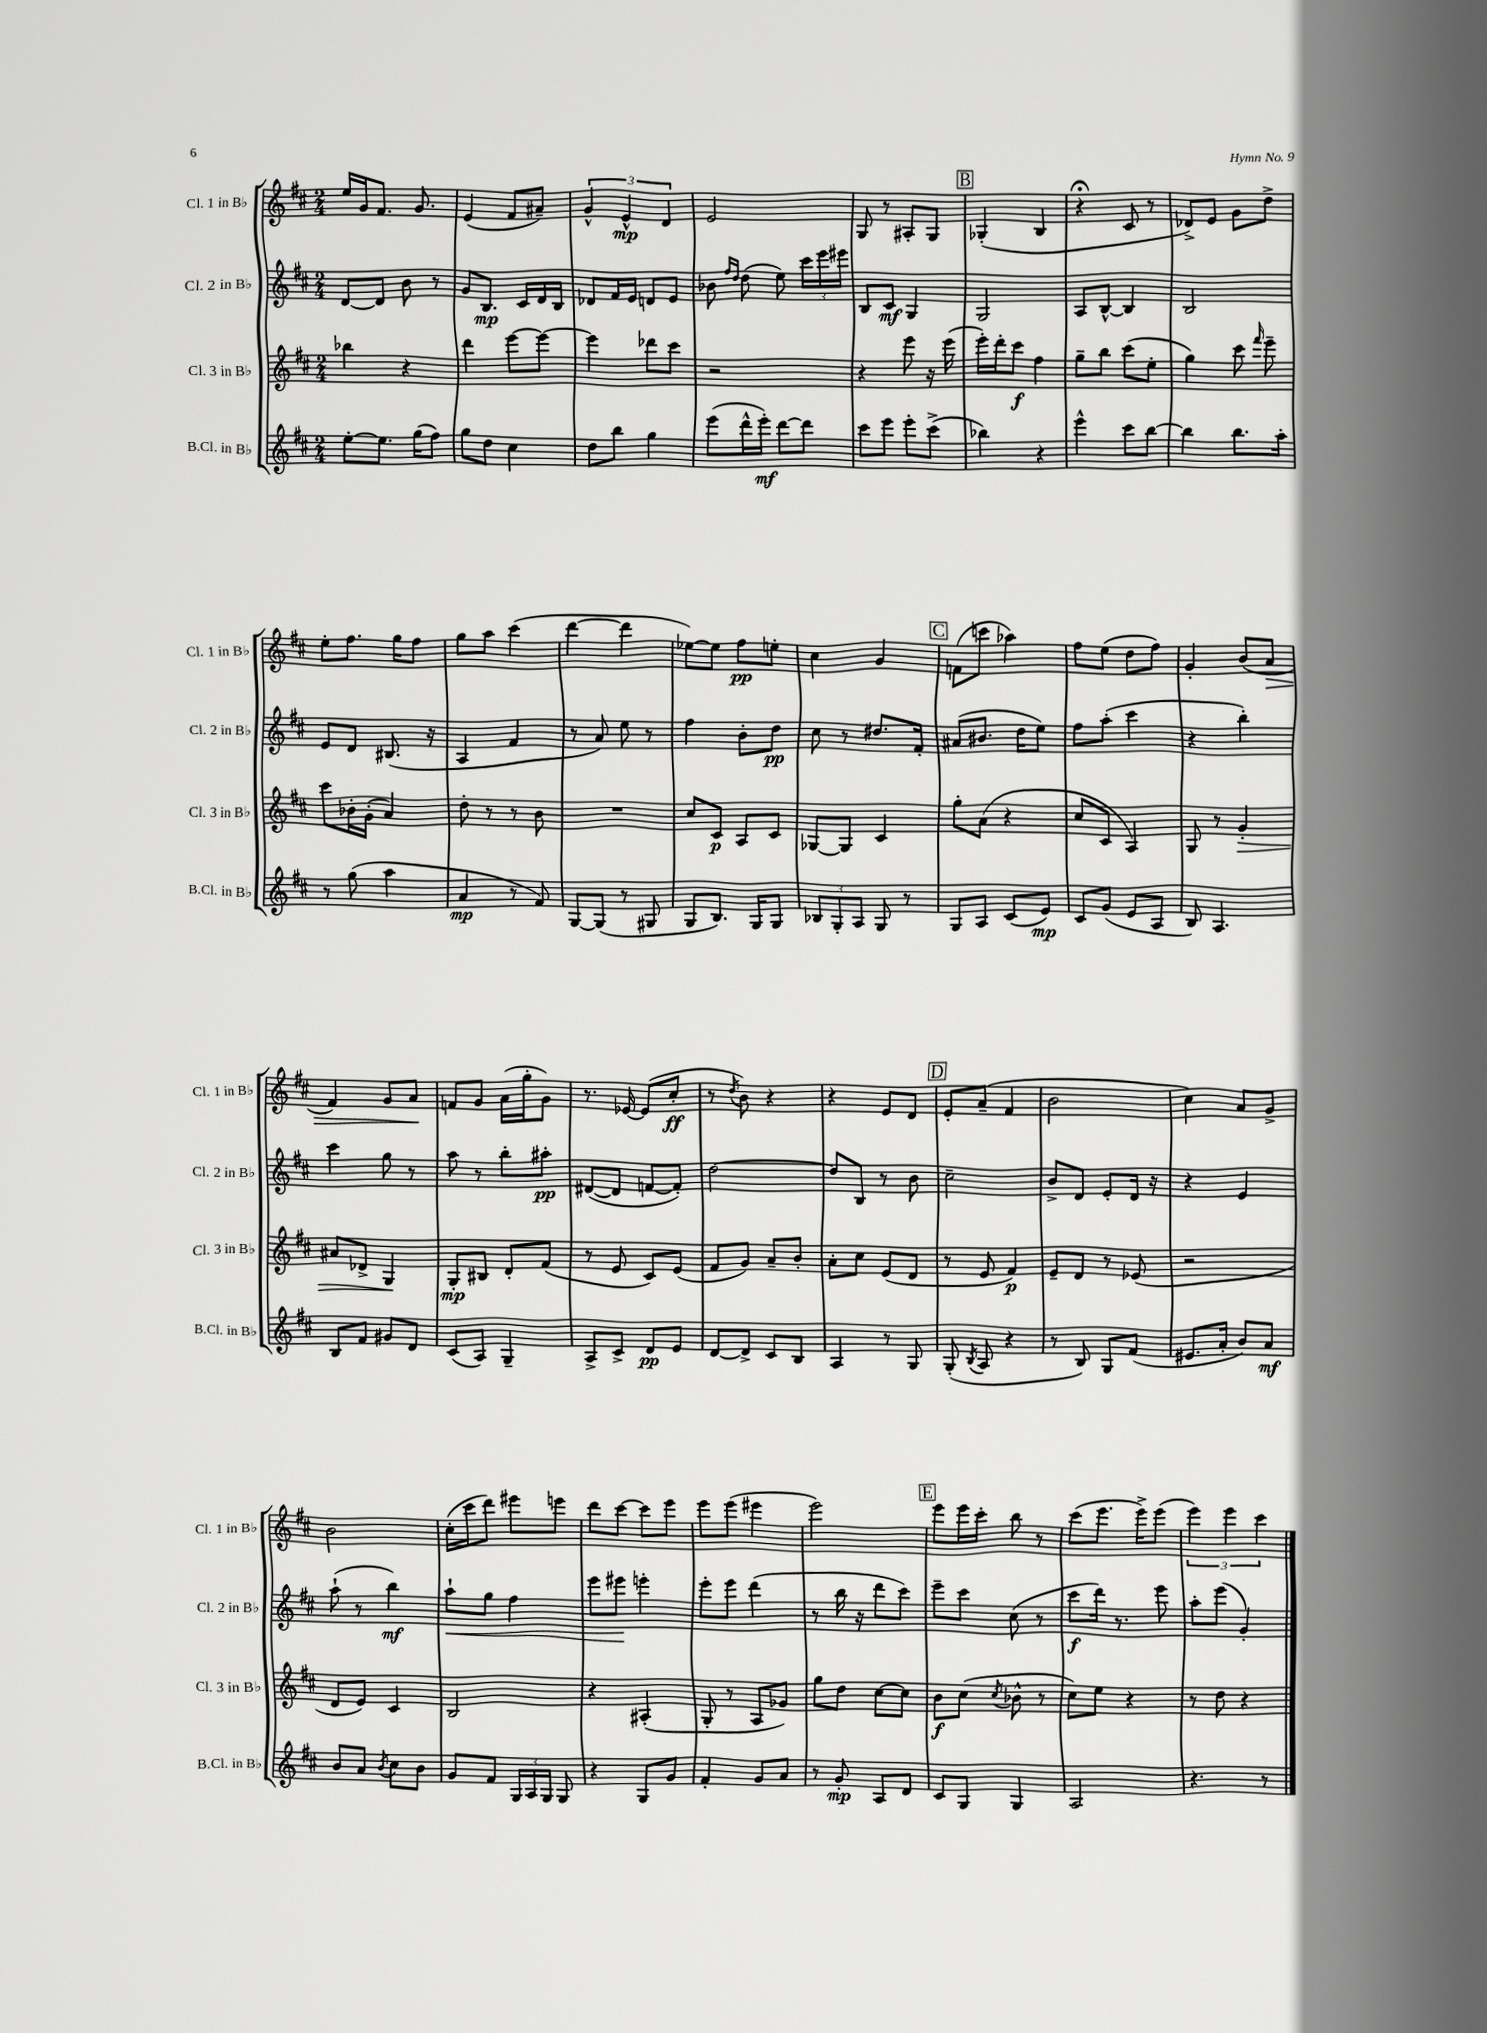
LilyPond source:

<<
\new StaffGroup <<
\new Staff = "s0" \with { instrumentName = "Cl. 1 in Bb" shortInstrumentName = "Cl. 1 in Bb" } {
    \clef treble \key d \major \numericTimeSignature \time 2/4
    \autoBeamOff e''16[ g'16 fis'8.] g'8. |
    e'4( fis'8[ ais'8]--) |
    \tuplet 3/2 { g'4-^ e'4-^\mp d'4 } |
    e'2 |
    g8 r8 ais8[-. g8] |
    \mark \markup { \box "B" } ges4-.( b4 |
    r4\fermata cis'8 r8 |
    des'8[->) e'8] g'8[ d''8]-> |
    e''8[-. fis''8.] g''16[ fis''8] |
    g''8[ a''8] cis'''4( |
    d'''4~ d'''4 |
    ees''8[~) ees''8] fis''8[\pp e''8]-. |
    cis''4 g'4 |
    \mark \markup { \box "C" } f'8[( c'''8] aes''4) |
    fis''8[ e''8]( d''8[ fis''8]) |
    g'4-. b'8[( a'8]\> |
    fis'4) g'8[ a'8]\! |
    f'8[ g'8] a'16[( g''16-. g'8]) |
    r8. ees'16~ ees'8[( cis''8]-.\ff |
    r8 \acciaccatura { d''8 } b'8) r4 |
    r4 e'8[ d'8] |
    \mark \markup { \box "D" } e'8[-. a'8]--( fis'4 |
    b'2 |
    cis''4) a'8[ g'8]-> |
    b'2 |
    cis''16[-.( cis'''16 d'''8]) eis'''8[ e'''8] |
    d'''8[ cis'''8]~ cis'''8[ e'''8] |
    e'''8[ e'''8]( eis'''4 |
    e'''2) |
    \mark \markup { \box "E" } e'''8[ e'''16 cis'''16]-. b''8 r8 |
    cis'''8[( e'''8.] e'''16[->) e'''8]( |
    \tuplet 3/2 { e'''4) e'''4 cis'''4 } \bar "|." |
}
\new Staff = "s1" \with { instrumentName = "Cl. 2 in Bb" shortInstrumentName = "Cl. 2 in Bb" } {
    \clef treble \key d \major \numericTimeSignature \time 2/4
    \autoBeamOff d'8[~ d'8] b'8 r8 |
    g'8[ b8.]\mp cis'16[ d'16 b16] |
    des'8[ fis'16 e'16] d'8[ e'8] |
    bes'8 \grace { fis''16[ d''16] } d''8( e''8) \tuplet 3/2 { cis'''16[ e'''16 eis'''16] } |
    b8[ cis'8]\mf g4 |
    \mark \markup { \box "B" } g2 |
    a8[ b8]~-^ b4 |
    b2 |
    e'8[ d'8] bis8.( r16 |
    a4 fis'4 |
    r8 a'8) e''8 r8 |
    fis''4 b'8[-. d''8]\pp |
    cis''8 r8 dis''8.[ fis'16]-. |
    \mark \markup { \box "C" } ais'8[( bis'8.] d''16[ e''8]) |
    fis''8[ a''8]-.( cis'''4 |
    r4 b''4-.) |
    cis'''4 g''8 r8 |
    a''8 r8 b''8[-. ais''8]-.\pp |
    dis'8[~( dis'8] f'8[~ f'8]-.) |
    d''2~ |
    d''8[ b8] r8 b'8 |
    \mark \markup { \box "D" } cis''2-- |
    b'8[-> d'8] e'8[-. d'16] r16 |
    r4 e'4 |
    a''8-!( r8 b''4\mf) |
    a''8[-!\< g''8] fis''4 |
    e'''8[ eis'''8]\! e'''4-. |
    e'''8[-. e'''8] d'''4( |
    r8 b''16 r16 d'''8[ cis'''8]) |
    \mark \markup { \box "E" } e'''8[-- cis'''8] cis''8( r8 |
    cis'''8[\f d'''16]) r8. e'''8 |
    a''8[-. e'''8]( g'4-.) \bar "|." |
}
\new Staff = "s2" \with { instrumentName = "Cl. 3 in Bb" shortInstrumentName = "Cl. 3 in Bb" } {
    \clef treble \key d \major \numericTimeSignature \time 2/4
    \autoBeamOff bes''4 r4 |
    d'''4 e'''8[~ e'''8]~ |
    e'''4 des'''8[ cis'''8] |
    r2 |
    r4 e'''8 r16 e'''16( |
    \mark \markup { \box "B" } e'''16[-.) d'''16-. cis'''8]\f fis''4 |
    g''8[-- b''8] cis'''8[( e''8]-. |
    g''4) cis'''8 \grace { fis'''16 } e'''8-- |
    cis'''8[ bes'16-. g'16]-.( a'4) |
    d''8-. r8 r8 b'8 |
    R2 |
    cis''8[ cis'8]\p a8[ cis'8] |
    ges8[~ ges8] cis'4 |
    \mark \markup { \box "C" } g''8[-. a'8]( r4 |
    cis''8[ cis'8] a4) |
    g8 r8 g'4-.\> |
    ais'8[ des'8]-> g4\! |
    g8[-.\mp bis8] d'8[-. fis'8]( |
    r8 e'8 cis'8[) e'8]( |
    fis'8[ g'8]) a'8[-- b'8]-. |
    a'8[-. cis''8] e'8[( d'8] |
    \mark \markup { \box "D" } r8 e'8 fis'4\p) |
    e'8[-- d'8] r8 ees'8( |
    r2 |
    d'8[ e'8]) cis'4 |
    b2 |
    r4 ais4-.( |
    g8-. r8 a8[ ges'8]) |
    g''8[ d''8] cis''8[~ cis''8] |
    \mark \markup { \box "E" } b'8[\f cis''8]( \acciaccatura { cis''8 } bes'8-^ r8 |
    cis''8[) e''8] r4 |
    r8 d''8 r4 \bar "|." |
}
\new Staff = "s3" \with { instrumentName = "B.Cl. in Bb" shortInstrumentName = "B.Cl. in Bb" } {
    \clef treble \key d \major \numericTimeSignature \time 2/4
    \autoBeamOff e''8[~-. e''8.] g''16[( fis''8]) |
    g''8[ d''8] cis''4 |
    d''8[ b''8] g''4 |
    e'''8[( d'''16-^ e'''16]-.\mf) d'''8[~ d'''8] |
    cis'''8[ e'''8] e'''8[-. cis'''8]->( |
    \mark \markup { \box "B" } bes''4) r4 |
    e'''4-^ cis'''8[ b''8]~ |
    b''4 b''8.[ a''16]-. |
    r8 g''8( a''4 |
    a'4\mp r8 fis'8) |
    g8[~ g8]( r8 gis8 |
    g8[ b8.]) g16[ g8] |
    \tuplet 3/2 { bes8[ g8-. a8] } g8 r8 |
    \mark \markup { \box "C" } g8[ a8] cis'8[( e'8]\mp) |
    cis'8[ g'8]( e'8[ a8] |
    b8) a4. |
    b8[ fis'8] gis'8[ d'8] |
    cis'8[( a8]) g4-- |
    a8[-> cis'8]-> d'8[\pp e'8] |
    d'8[~ d'8]-> cis'8[ b8] |
    a4 r8 g8 |
    \mark \markup { \box "D" } g8-.( \acciaccatura { b8 } a8 r4 |
    r8 b8) g8[ fis'8]( |
    eis'8.[ a'16]-. b'8[) a'8]\mf |
    b'8[ a'8] \acciaccatura { b'8 } cis''8[ b'8] |
    g'8[ fis'8] \tuplet 3/2 { g16[ a16 g16] } g8 |
    r4 g8[ g'8] |
    fis'4-. g'8[ a'8] |
    r8 g'8-.\mp a8[ d'8] |
    \mark \markup { \box "E" } cis'8[ g8] g4 |
    a2 |
    r4. r8 \bar "|." |
}
>>
>>
\layout { \context { \Score \remove "Bar_number_engraver" } }
